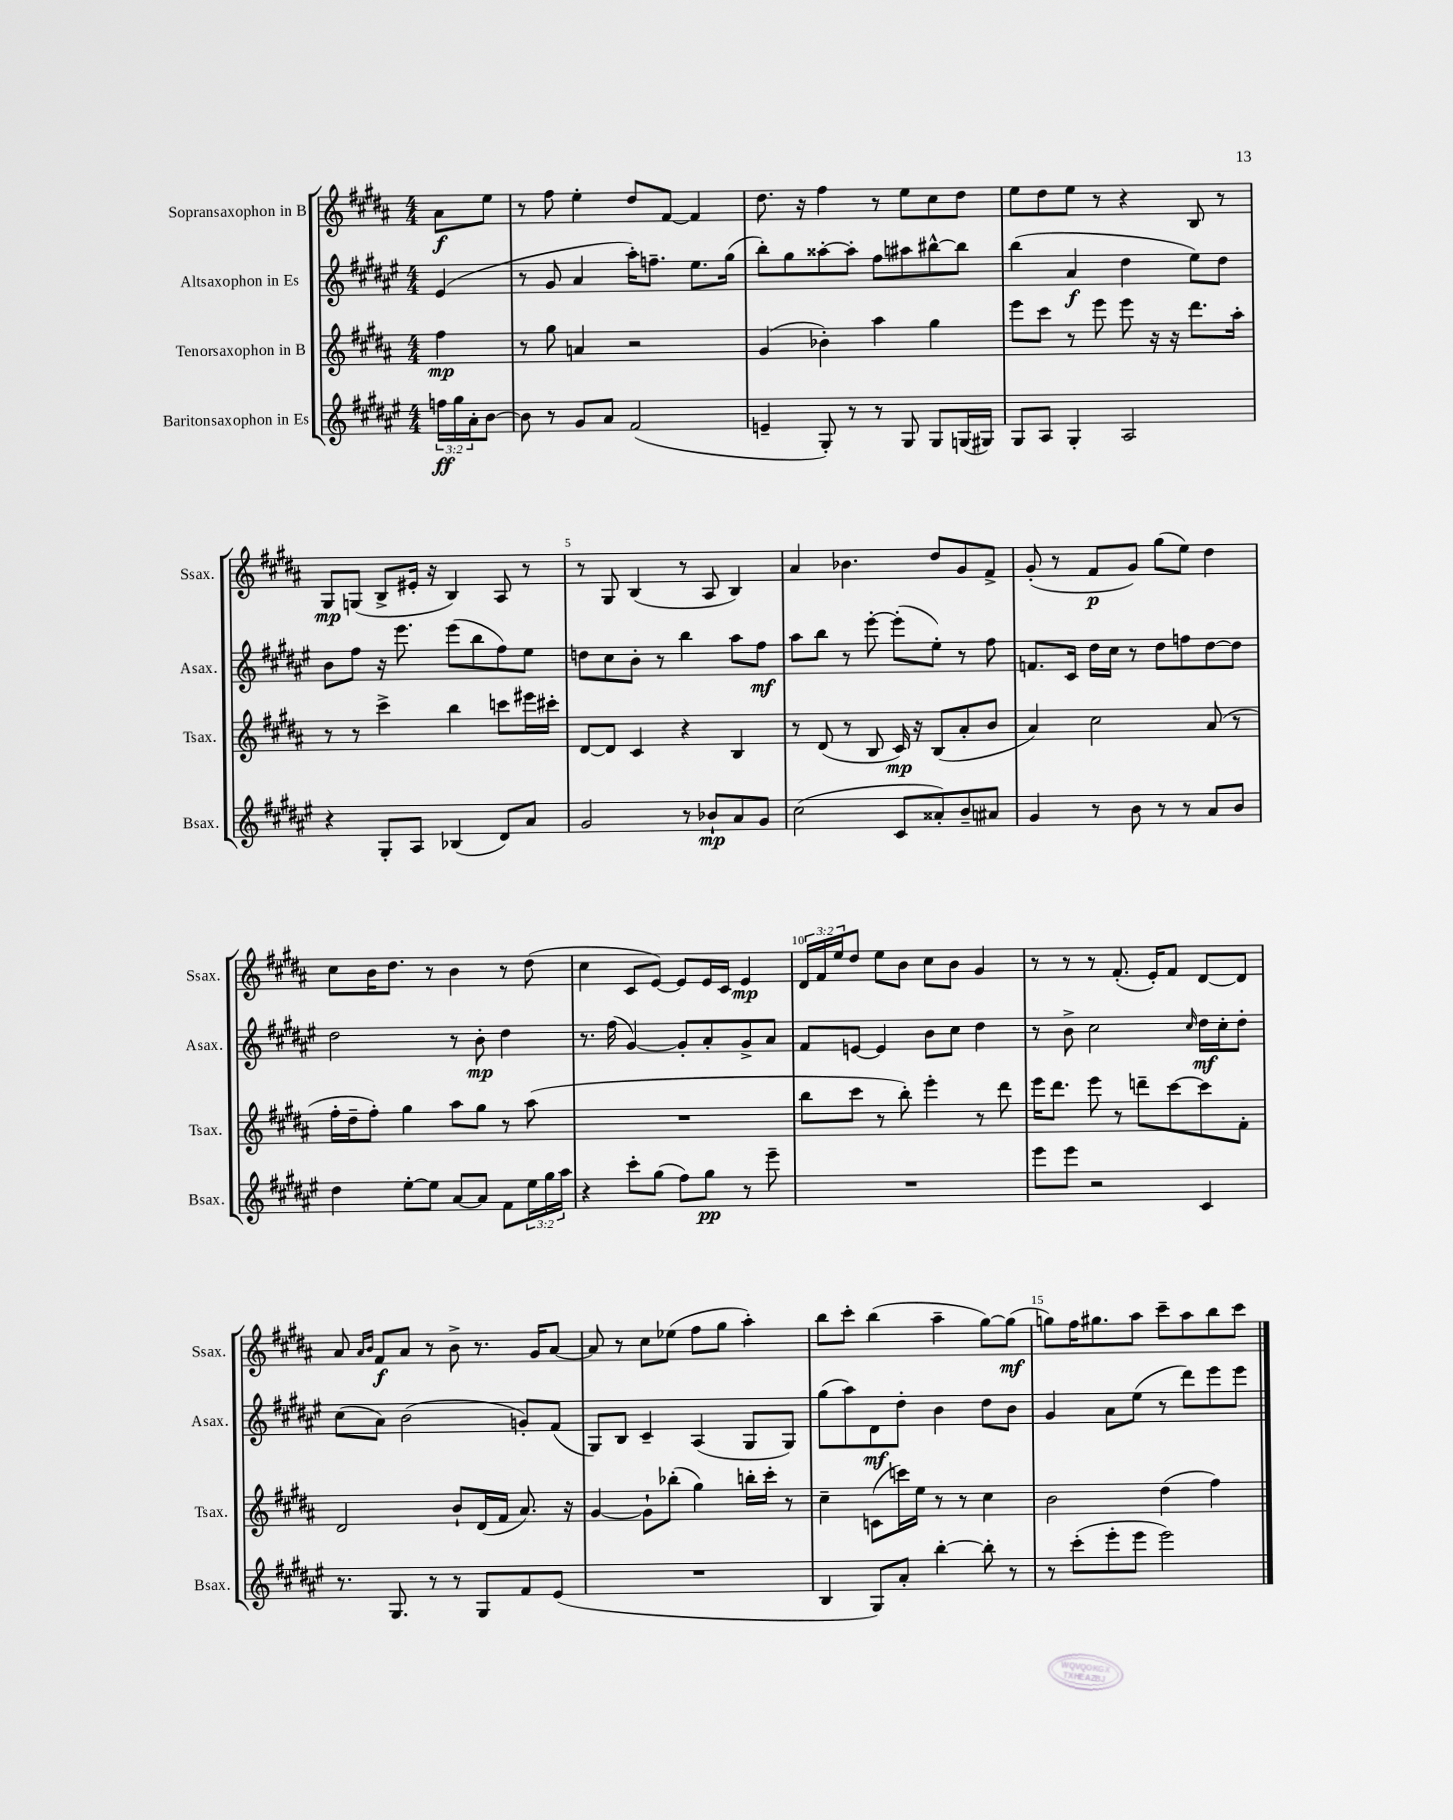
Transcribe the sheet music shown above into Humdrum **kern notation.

**kern	**dynam	**kern	**dynam	**kern	**dynam	**kern	**dynam
*part4	*part4	*part3	*part3	*part2	*part2	*part1	*part1
*staff4	*staff4	*staff3	*staff3	*staff2	*staff2	*staff1	*staff1
*I"Baritonsaxophon in Es	*	*I"Tenorsaxophon in B	*	*I"Altsaxophon in Es	*	*I"Sopransaxophon in B	*
*I'Bsax.	*	*I'Tsax.	*	*I'Asax.	*	*I'Ssax.	*
*clefG2	*	*clefG2	*	*clefG2	*	*clefG2	*
*k[f#c#g#d#a#e#]	*	*k[f#c#g#d#a#]	*	*k[f#c#g#d#a#e#]	*	*k[f#c#g#d#a#]	*
*M4/4	*	*M4/4	*	*M4/4	*	*M4/4	*
=	=	=	=	=	=	=	=
24ffn\LL	ff	4ff#\	mp	(4e#/	.	8a#\L	f
24gg#\	.	.	.	.	.	.	.
24a#'\J	.	.	.	.	.	.	.
[8b\J	.	.	.	.	.	8ee\J	.
=1	=1	=1	=1	=1	=1	=1	=1
8b\]	.	8r	.	8r	.	8r	.
8r	.	8gg#\	.	8g#/	.	8ff#\	.
8g#/L	.	4an/	.	4a#/	.	4ee'\	.
8a#/J	.	.	.	.	.	.	.
(2f#/	.	2r	.	16aa#'\KL)	.	8dd#/L	.
.	.	.	.	8.ffn~\J	.	.	.
.	.	.	.	.	.	[8f#/J	.
.	.	.	.	8.ee#\L	.	4f#/]	.
.	.	.	.	(16gg#\Jk	.	.	.
=2	=2	=2	=2	=2	=2	=2	=2
4en~/	.	(4g#/	.	8bb'\L)	.	8.dd#\	.
.	.	.	.	8gg#\	.	.	.
.	.	.	.	.	.	16r	.
8G#'/)	.	4b-X'\)	.	[8aa##X'\	.	4ff#\	.
8r	.	.	.	8aa##'\J]	.	.	.
8r	.	4aa#\	.	8ff#\L	.	8r	.
8G#/	.	.	.	8aa#X\	.	8ee\L	.
8G#/L	.	4gg#\	.	[8bb#X^^\	.	8cc#\	.
(16Gn/L	.	.	.	8bb#\J]	.	8dd#\J	.
16G#X/JJ)	.	.	.	.	.	.	.
=3	=3	=3	=3	=3	=3	=3	=3
8G#/L	.	8eee\L	.	(4bb\	.	8ee\L	.
8A#/J	.	8ccc#\J	.	.	.	8dd#\	.
4G#'/	.	8r	.	4a#/	f	8ee\J	.
.	.	8eee\	.	.	.	8r	.
2A#/	.	8eee\	.	4dd#\	.	4r	.
.	.	16r	.	.	.	.	.
.	.	16r	.	.	.	.	.
.	.	8.ddd#\L	.	8ee#\L)	.	8B/	.
.	.	.	.	8dd#\J	.	8r	.
.	.	16aa#'\Jk	.	.	.	.	.
!!LO:LB:g=z
=4	=4	=4	=4	=4	=4	=4	=4
4r	.	8r	.	8b\L	.	8G#/L	mp
.	.	8r	.	8ff#\J	.	(8Gn/J	.
8G#'/L	.	4ccc#^\	.	16r	.	8B^/L	.
.	.	.	.	8.eee#\	.	.	.
8A#/J	.	.	.	.	.	16e#X'/Jk	.
.	.	.	.	.	.	16r	.
(4B-X/	.	4bb\	.	(8eee#\L	.	4B/)	.
.	.	.	.	8bb\	.	.	.
8d#/L)	.	8cccn\L	.	8ff#\)	.	8A#/	.
8a#/J	.	16eee#X\L	.	8ee#\J	.	8r	.
.	.	16ccc#X'\JJ	.	.	.	.	.
=5	=5	=5	=5	=5	=5	=5	=5
2g#/	.	[8d#/L	.	8ddn\L	.	8r	.
.	.	8d#/J]	.	8cc#\	.	8G#/	.
.	.	4c#/	.	8b'\J	.	(4B/	.
.	.	.	.	8r	.	.	.
8r	.	4r	.	4bb\	.	8r	.
8b-X`/L	mp	.	.	.	.	8A#/	.
8a#/	.	4B/	.	8aa#\L	.	4B/)	.
8g#/J	.	.	.	8ff#\J	mf	.	.
=6	=6	=6	=6	=6	=6	=6	=6
(2cc#\	.	8r	.	8aa#\L	.	4a#/	.
.	.	(8d#/	.	8bb\J	.	.	.
.	.	8r	.	8r	.	4.b-X\	.
.	.	8B/	.	[8eee#'\	.	.	.
8c#/L	.	16c#/)	mp	(8eee#'\L]	.	.	.
.	.	16r	.	.	.	.	.
8a##X'/)	.	(8B/L	.	8ee#'\J)	.	8dd#/L	.
8b~/	.	8a#'/	.	8r	.	8g#/	.
8a#X/J	.	8b/J	.	8ff#\	.	8f#^/J	.
=7	=7	=7	=7	=7	=7	=7	=7
4g#/	.	4a#/)	.	8.fn/L	.	(8g#'/	.
.	.	.	.	.	.	8r	.
.	.	.	.	16c#/Jk	.	.	.
8r	.	2cc#\	.	16dd#\LL	.	8f#/L	p
.	.	.	.	16cc#\JJ	.	.	.
8b\	.	.	.	8r	.	8g#/J)	.
8r	.	.	.	8dd#\L	.	(8gg#\L	.
8r	.	.	.	8ffn\	.	8ee\J)	.
8a#/L	.	(8a#/	.	[8dd#\	.	4dd#\	.
8b/J	.	8r	.	8dd#\J]	.	.	.
!!LO:LB:g=z
=8	=8	=8	=8	=8	=8	=8	=8
4dd#\	.	16ff#'\LL	.	2dd#\	.	8cc#\L	.
.	.	16dd#~\J	.	.	.	.	.
.	.	8ff#'\J)	.	.	.	16b\K	.
.	.	.	.	.	.	8.dd#\J	.
[8ee#'\L	.	4gg#\	.	.	.	.	.
8ee#\J]	.	.	.	.	.	8r	.
[8a#/L	.	8aa#\L	.	8r	.	4b\	.
8a#/J]	.	8gg#\J	.	8b'\	mp	.	.
8f#\L	.	8r	.	4dd#\	.	8r	.
24ee#\L	.	(8aa#\	.	.	.	(8dd#\	.
24gg#\	.	.	.	.	.	.	.
24aa#\JJ	.	.	.	.	.	.	.
=9	=9	=9	=9	=9	=9	=9	=9
4r	.	1r	.	8.r	.	4cc#\	.
.	.	.	.	(16ff#\	.	.	.
8ccc#'\L	.	.	.	[4g#/)	.	8c#/L	.
(8gg#\J	.	.	.	.	.	[8e/J)	.
8ff#\L)	.	.	.	8g#'/L]	.	8e/L]	.
8gg#\J	pp	.	.	8a#'/	.	16e/L	.
.	.	.	.	.	.	16c#/JJ	.
8r	.	.	.	8g#^/	.	4e/	mp
8eee#~\	.	.	.	8a#/J	.	.	.
=10	=10	=10	=10	=10	=10	=10	=10
1r	.	8bb\L	.	8f#/L	.	24d#/LL	.
.	.	.	.	.	.	24f#/	.
.	.	.	.	.	.	24ee/J	.
.	.	8ccc#\J	.	[8en/J	.	8dd#/J	.
.	.	8r	.	4e/]	.	8ee\L	.
.	.	8bb'\)	.	.	.	8b\J	.
.	.	4eee'\	.	8b\L	.	8cc#\L	.
.	.	.	.	8cc#\J	.	8b\J	.
.	.	8r	.	4dd#\	.	4g#/	.
.	.	8ddd#\	.	.	.	.	.
=11	=11	=11	=11	=11	=11	=11	=11
8eee#\L	.	16eee\KL	.	8r	.	8r	.
.	.	8.ddd#\J	.	.	.	.	.
8eee#\J	.	.	.	8b^\	.	8r	.
2r	.	8eee\	.	2cc#\	.	8r	.
.	.	8r	.	.	.	(8.f#'/	.
.	.	8dddn~\L	.	.	.	.	.
.	.	.	.	.	.	16e'/KL)	.
.	.	[8ccc#\	.	.	.	8f#/J	.
.	.	.	.	16qqcc#/	.	.	.
4c#/	.	8ccc#\]	.	16dd#\LL	mf	[8d#/L	.
.	.	.	.	16cc#'\J	.	.	.
.	.	8f#'\J	.	8dd#'\J	.	8d#/J]	.
!!LO:LB:g=z
=12	=12	=12	=12	=12	=12	=12	=12
8.r	.	2d#/	.	(8cc#\L	.	8a#/	.
.	.	.	.	.	.	16qqa#/LL	.
.	.	.	.	.	.	16qqb/JJ	.
.	.	.	.	8a#\J)	.	8f#/L	f
8.G#/	.	.	.	.	.	.	.
.	.	.	.	(2b\	.	8a#/J	.
8r	.	.	.	.	.	8r	.
8r	.	8b`/L	.	.	.	8b^\	.
8G#/L	.	(16d#/L	.	.	.	8.r	.
.	.	16f#/JJ	.	.	.	.	.
8f#/	.	8.a#/)	.	8gn'/L)	.	.	.
.	.	.	.	.	.	16g#/KL	.
(8e#/J	.	.	.	(8f#/J	.	[8a#/J	.
.	.	16r	.	.	.	.	.
=13	=13	=13	=13	=13	=13	=13	=13
1r	.	[4g#/	.	8G#/L)	.	8a#/]	.
.	.	.	.	8B/J	.	8r	.
.	.	8g#`\L]	.	4c#~/	.	8cc#\L	.
.	.	(8bb-X'\J	.	.	.	(8ee-X\J	.
.	.	4gg#\)	.	(4A#/	.	8ff#\L	.
.	.	.	.	.	.	8gg#\J	.
.	.	16bbn'\LL	.	8G#/L	.	4aa#'\)	.
.	.	16ccc#'\JJ	.	.	.	.	.
.	.	8r	.	8G#/J)	.	.	.
=14	=14	=14	=14	=14	=14	=14	=14
4B/	.	4cc#~\	.	(8gg#\L	.	8bb\L	.
.	.	.	.	8aa#\)	.	8ccc#'\J	.
8G#/L)	.	(8cn\L	.	8d#\	mf	(4bb\	.
8a#'/J	.	16cccn\L)	.	8dd#'\J	.	.	.
.	.	16ee\JJ	.	.	.	.	.
[4bb'\	.	8r	.	4b\	.	4aa#~\	.
.	.	8r	.	.	.	.	.
8bb'\]	.	4cc#\	.	8dd#\L	.	[8gg#\L)	.
8r	.	.	.	8b\J	.	(8gg#\J]	mf
=15	=15	=15	=15	=15	=15	=15	=15
8r	.	2b\	.	4g#/	.	8ggn\L)	.
(8ccc#'\L	.	.	.	.	.	16ff#\K	.
.	.	.	.	.	.	8.gg#X\	.
8eee#'\	.	.	.	8a#\L	.	.	.
8eee#\J	.	.	.	(8ee#\J	.	8aa#\J	.
2eee#\)	.	(4dd#\	.	8r	.	8ccc#~\L	.
.	.	.	.	8ddd#\L)	.	8aa#\	.
.	.	4ff#\)	.	8eee#\	.	8bb\	.
.	.	.	.	8eee#\J	.	8ccc#\J	.
==	==	==	==	==	==	==	==
*-	*-	*-	*-	*-	*-	*-	*-
